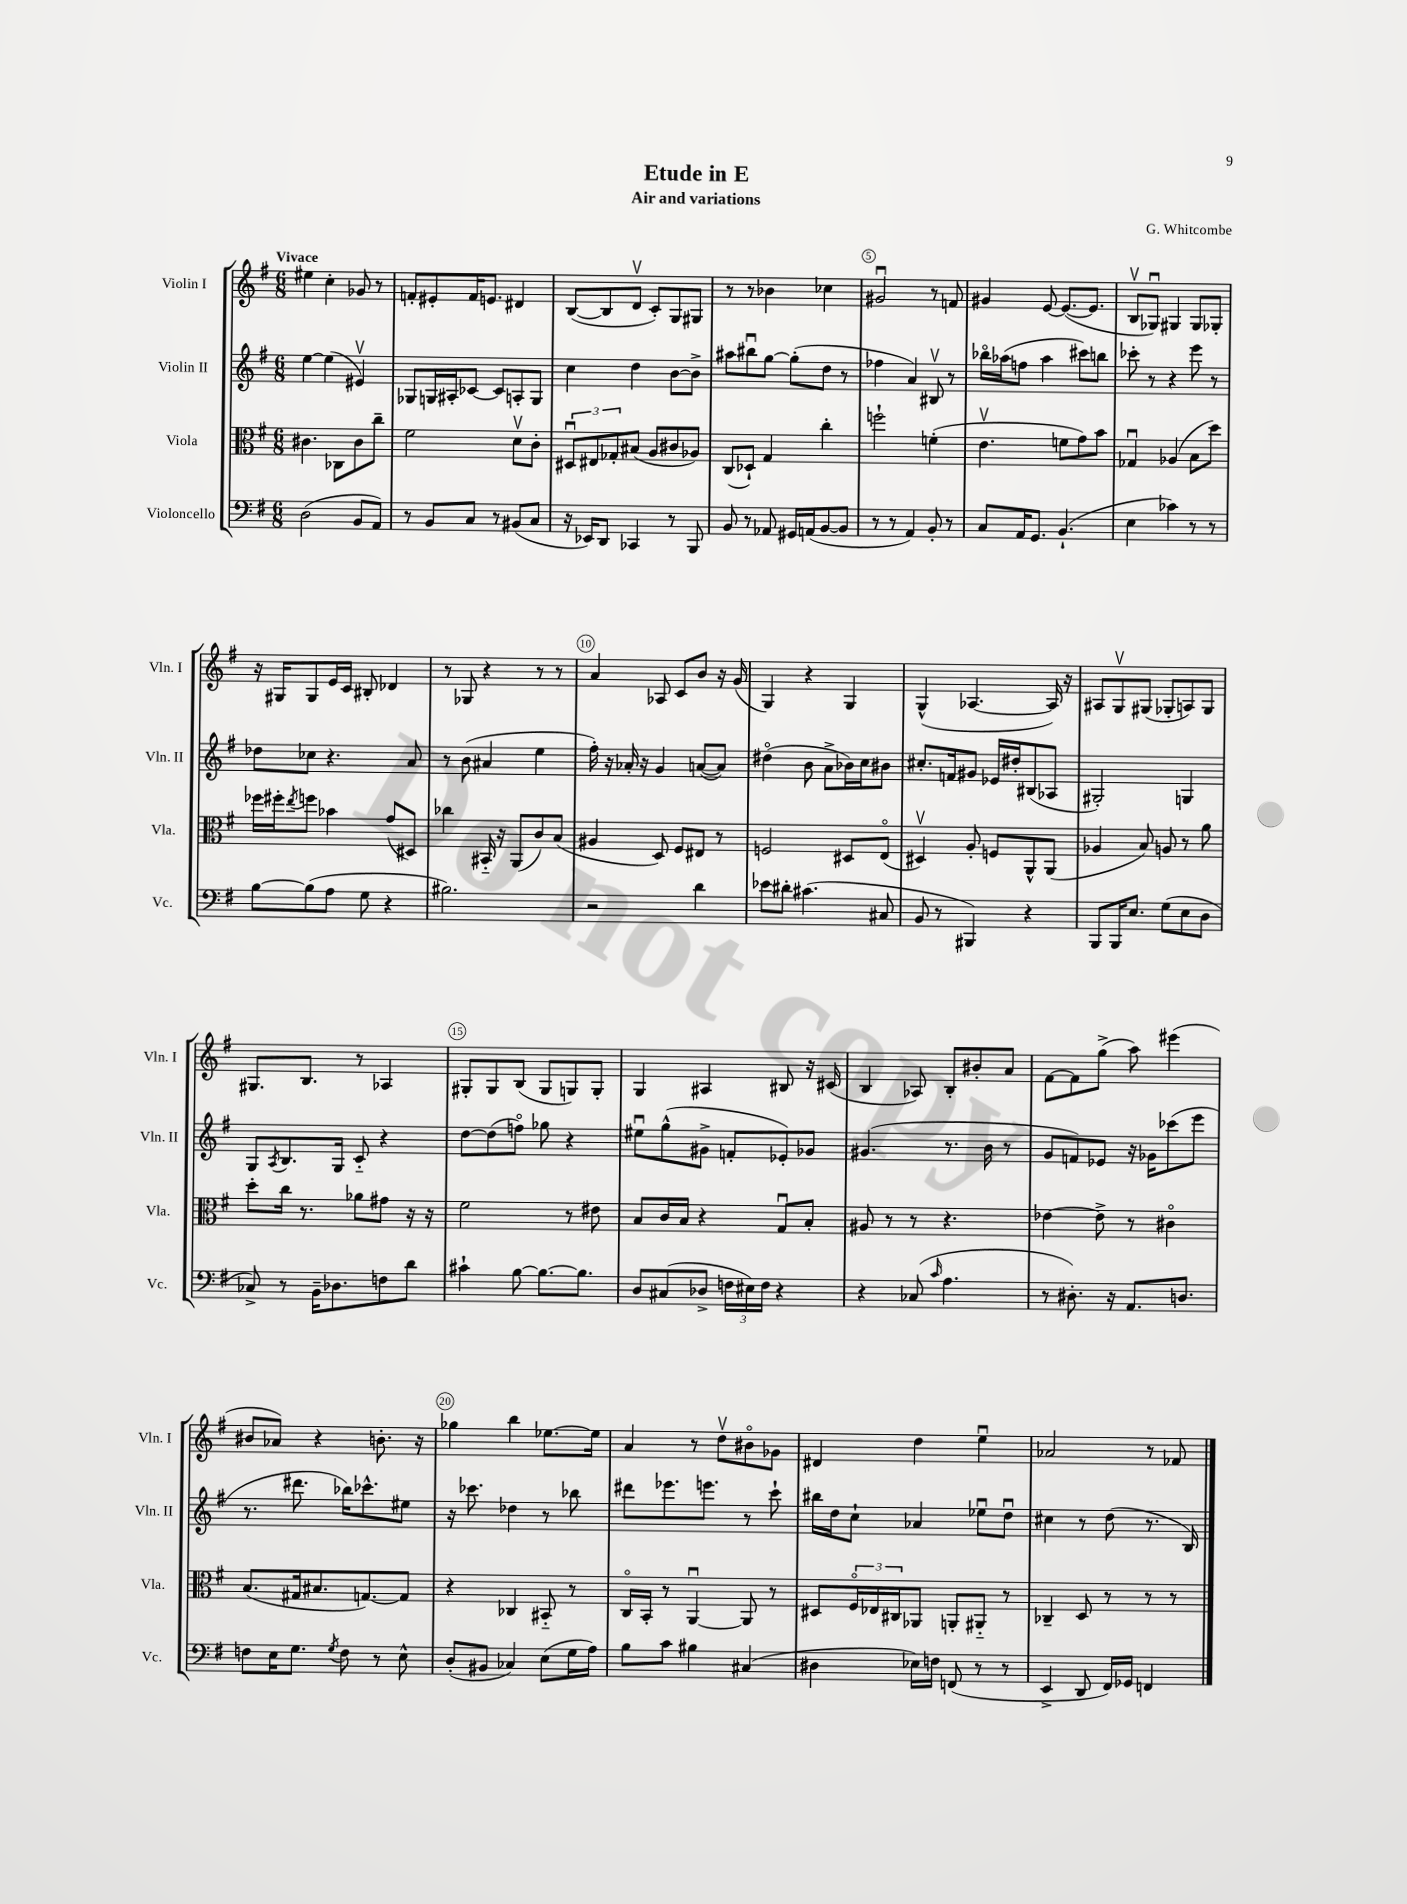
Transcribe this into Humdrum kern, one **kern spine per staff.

**kern	**kern	**kern	**kern
*part4	*part3	*part2	*part1
*staff4	*staff3	*staff2	*staff1
*I"Violoncello	*I"Viola	*I"Violin II	*I"Violin I
*I'Vc.	*I'Vla.	*I'Vln. II	*I'Vln. I
*clefF4	*clefC3	*clefG2	*clefG2
*k[f#]	*k[f#]	*k[f#]	*k[f#]
*M6/8	*M6/8	*M6/8	*M6/8
=1	=1	=1	=1
!	!	!	!LO:TX:a:B:t=Vivace
(2D\	4.c#X\	[4ee\	4ee#X\
.	.	(4ee\]	4cc'\
.	8C-X\L	.	.
8BB/L	8c#\	4e#Xv/)	8g-X/
8AA/J)	8cc~\J	.	8r
=2	=2	=2	=2
8r	2f#\	8G-X/L	8fn'/L
8BB/L	.	16Gn/L	8e#X'/
.	.	16A#X'/J	.
8C/J	.	[8c-X/J	16f/K
.	.	.	8.en/J
8r	.	8c-/L]	.
(8BB#X/L	8dv\L	8An'/	4d#X/
8C/J	8c'\J	8G/J	.
=3	=3	=3	=3
16r	12D#Xu/L	4cc\	([8B/L
16EE-X/KL)	.	.	.
.	12E#X/	.	.
8DD/J	.	.	8B/]
.	12G-X'/	.	.
4CC-X/	(8B#X/J	4dd\	8dv/J
.	8A/L	.	8c'/L)
8r	8c#X/	[8b\L	8G/
8BBB/	8A-X/J)	8b^\J]	8G#X/J
=4	=4	=4	=4
8BB/	(8C/L	8aa#X\L	8r
8r	8D-X`/J)	8bb#Xu\	8r
8AA-X/	4G/	[8gg\J	4b-X\
16GG#X/LL	.	(8gg'\L]	.
(16AAn/J	.	.	.
[8BB/	4cc'\	8dd\J	4cc-X\
8BB/J]	.	8r	.
=5	=5	=5	=5
8r	2ffn`\	4ff-X\	2g#Xu/
8r	.	.	.
4AA/)	.	4a/)	.
8BB'/	(4fn'\	8B#Xv/	8r
8r	.	8r	8fn/
=6	=6	=6	=6
8C/L	4.ev\	16bb-X\LL	4g#X/
.	.	(16aa-X\J	.
16AA/K	.	8ffn\J	.
8.GG/J	.	.	.
.	.	4aa-\	[8e/
(4.BB`/	8fn\L	.	(8.e/L_
.	8g\)	8ccc#X\L)	.
.	.	.	8.e/J]
.	8b\J	8bbn\J	.
=7	=7	=7	=7
4E\	4G-Xu/	8ccc-X'\	8Bv/L
.	.	8r	8G-Xu/J)
4c-X\)	(4A-X/	4r	4G#X/
8r	8B\L	8eee\	8G#/L
8r	8dd\J)	8r	8G-X'/J
!!LO:LB:g=z
=8	=8	=8	=8
[8B\L	16ff-X\LL	8dd-X\L	16r
.	16ff#X'\J	.	16G#X/KL
.	8qee/	.	.
(8B\]	8ffn\J	8cc-X\J	8G#/
8A\J	4b-X\	4.r	16e/L
.	.	.	16c/JJ
8G\	.	.	8B#X'/
4r	(8g/L	.	4d-X/
.	8D#X/J)	8a/	.
=9	=9	=9	=9
2.B#X\)	4cc-X\	8r	8r
.	.	(8b\	8G-X/
.	16BB#X/	4a#X/	4r
.	16r	.	.
.	(8AA/L	.	.
.	8c/)	4ee\	8r
.	(8B/J	.	8r
=10	=10	=10	=10
2r	4A#X/	16ff#'\)	4a/
.	.	16r	.
.	.	16a-X'/	.
.	.	16r	.
.	8D/)	4g/	8A-X/
.	8F#/L	.	8c/L
4d\	8E#X/J	([8an/L	8b/J
.	8r	8a/J])	16r
.	.	.	(16g/
=11	=11	=11	=11
8e-X\L	2Fn/	(4dd#X\	4G/)
8d#X'\J	.	.	.
(4.c#X\	.	8b\	4r
.	.	8a^\L	.
.	8D#X/L	16b-X\L)	4G/
.	.	16cc\J	.
8C#X/	(8E/J	8b#X\J	.
=12	=12	=12	=12
8BB/	4D#Xv/)	8.cc#X'/L	(4G^^/
8r	.	.	.
.	.	16fn/k	.
4BBB#X/)	8A'/	8g#X/J	[4.A-X/
.	8Fn/L	16e-X/LL	.
.	.	16dd#X'/J	.
4r	8AA^^/	(8B#X/	.
.	(8AA/J	8A-X/J	16A-/])
.	.	.	16r
=13	=13	=13	=13
8BBB/L	4A-X/	2G#X'/)	8A#X/L
16BBB/K	.	.	8Gv/
8.E/J	.	.	.
.	8B/)	.	(8G#X/J
(8G\L	8An/	.	8G-X'/L
8E\	8r	4Gn/	8An/)
8D\J	8a\	.	8G-/J
!!LO:LB:g=z
=14	=14	=14	=14
8C-X^/)	8dd'\L	8G/L	8.G#X/L
.	.	8qA/	.
8r	16cc\Jk	8.B/	.
.	8.r	.	8.B/J
16BB~\KL	.	.	.
8.D-X\	.	16G/Jk	.
.	8a-X\L	8c/	8r
8Fn\	8g#X\J	4r	4A-X/
8d\J	16r	.	.
.	16r	.	.
=15	=15	=15	=15
4c#X`\	2f#\	[8dd\L	8G#X'/L
.	.	(8dd\]	8G#/
[8B\	.	8ffn\J)	(8B/J
8.B\L_	.	8gg-X\	8G#/L
.	8r	4r	8Gn/)
8.B\J]	.	.	.
.	8e#X\	.	8G'/J
=16	=16	=16	=16
8D/L	8B/L	8ee#Xu\L	4G/
(8C#X/	16c/L	(8gg^^\	.
.	16B/JJ	.	.
8D-X^/J	4r	8g#X^\J	4A#X/
24Fn\LL	.	8fn'/L	.
24E#X\)	.	.	.
24F\JJ	.	.	.
4r	8Gu/L	8e-X'/)	8B#X/
.	8B'/J	8g-X/J	16r
.	.	.	(16c#X/
=17	=17	=17	=17
4r	8A#X/	(4.g#X/	4B/
.	8r	.	.
(8C-X/	8r	.	8A-X/)
16qqc/	.	.	.
4.A\	4.r	8.r	8B'/L
.	.	.	8b#X'/
.	.	16b\	.
.	.	8r	8a/J
=18	=18	=18	=18
8r	[4e-X\	8g/L	[8f#\L
8.D#X'\)	.	8fn/)	8f#\]
.	8e-^\]	8e-X/J	(8gg^\J
16r	.	.	.
8.AA/L	8r	16r	8aa\)
.	.	16g-X\KL	.
.	4c#X\	(8ccc-X\	(4eee#X\
8.Dn/J	.	.	.
.	.	8eee\J	.
!!LO:LB:g=z
=19	=19	=19	=19
8Fn\L	(8.B/L	8.r	8b#X/L
16E\K	.	.	8a-X/J)
8.G\J	16G#X/k	8.ddd#X\	.
.	8.B#X/	.	4r
8qG/	.	.	.
8F\	.	16bb-X\KL)	.
.	[8.Gn/)	8.ccc-X^^\	.
8r	.	.	8.bn'\
8E^^\	8G/J]	8ee#X\J	.
.	.	.	16r
=20	=20	=20	=20
(8D'/L	4r	16r	4gg-X\
.	.	8.ccc-X\	.
8BB#X/J	.	.	.
4C-X/)	4C-X/	4dd-X\	4bb\
(8E\L	8BB#X/	8r	[8.ee-X\L
16G\L	8r	8bb-X\	.
16A\JJ)	.	.	16ee-\Jk]
=21	=21	=21	=21
8B\L	16C/LL	8ddd#X\L	4a/
.	16BB'/JJ	.	.
8c\J	8r	8.eee-X\	.
4B#X\	[4AAu/	.	8r
.	.	8.eeen\J	.
.	.	.	8ddv\L
(4C#X/	8AA/]	8r	8b#X\
.	8r	8ccc`\	8g-X\J
=22	=22	=22	=22
4D#X\	8D#X/L	16bb#X\LL	4d#X/
.	.	16dd\J	.
.	24F#/L	8cc`\J	.
.	24E-X/	.	.
.	24C#X/J	.	.
16E-X\LL)	8AA-X/J	4a-X/	4dd\
16Fn\JJ	.	.	.
(8FFn/	8AAn'/L	.	.
8r	8AA#X/J	8ee-Xu\L	4eeu\
8r	8r	8ddu\J	.
=23	=23	=23	=23
4EE^/	4C-X~/	4cc#X\	2a-X/
8DD/	8D/	8r	.
16FF#/LL)	8r	(8dd\	.
16GG-X/JJ	.	.	.
4FFn/	8r	8.r	8r
.	8r	.	8f-X/
.	.	16B/)	.
==	==	==	==
*-	*-	*-	*-
